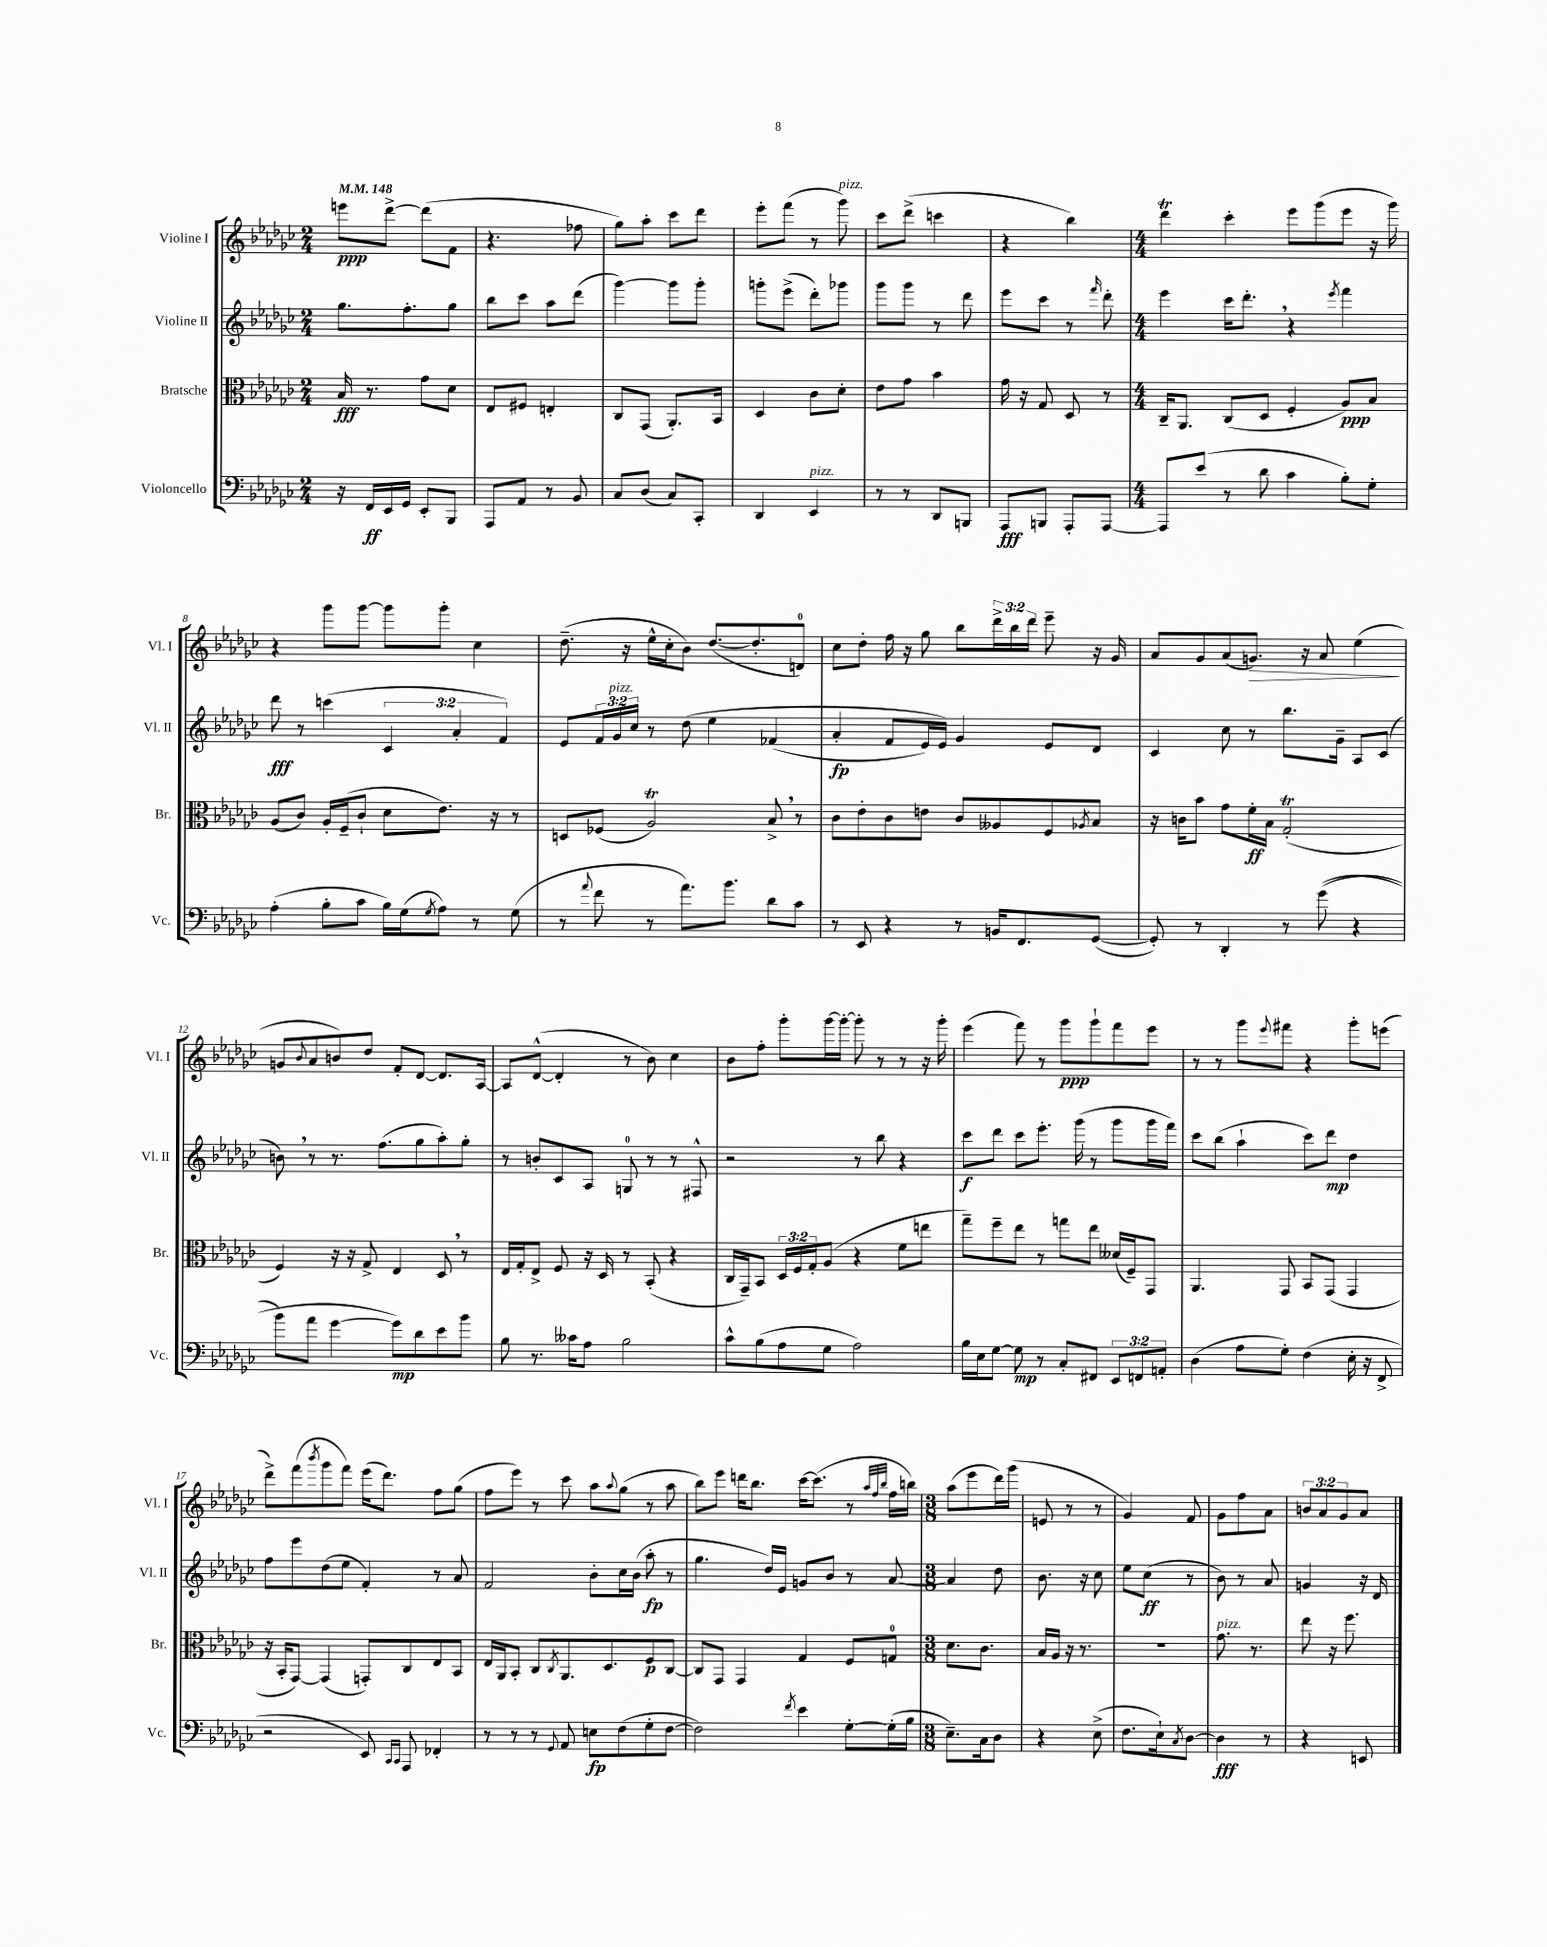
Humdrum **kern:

**kern	**dynam	**kern	**dynam	**kern	**dynam	**kern	**dynam
*part4	*part4	*part3	*part3	*part2	*part2	*part1	*part1
*staff4	*staff4	*staff3	*staff3	*staff2	*staff2	*staff1	*staff1
*I"Violoncello	*	*I"Bratsche	*	*I"Violine II	*	*I"Violine I	*
*I'Vc.	*	*I'Br.	*	*I'Vl. II	*	*I'Vl. I	*
*clefF4	*	*clefC3	*	*clefG2	*	*clefG2	*
*k[b-e-a-d-g-c-]	*	*k[b-e-a-d-g-c-]	*	*k[b-e-a-d-g-c-]	*	*k[b-e-a-d-g-c-]	*
*M2/4	*	*M2/4	*	*M2/4	*	*M2/4	*
*MM148	*	*MM148	*	*MM148	*	*MM148	*
=1	=1	=1	=1	=1	=1	=1	=1
16r	.	16B-/	fff	8.gg-\L	.	8eeen\L	ppp
16FF/LL	ff	8.r	.	.	.	.	.
16EE-/	.	.	.	.	.	[8ddd-^\J	.
16GG-/JJ	.	.	.	8.ff'\	.	.	.
8EE-'/L	.	8g-\L	.	.	.	(8ddd-\L]	.
8BBB-/J	.	8d-\J	.	8gg-\J	.	8f\J	.
=2	=2	=2	=2	=2	=2	=2	=2
8AAA-/L	.	8E-/L	.	8bb-\L	.	4.r	.
8AA-/J	.	8F#X/J	.	8ccc-\J	.	.	.
8r	.	4En'/	.	8aa-\L	.	.	.
8BB-/	.	.	.	(8ddd-\J	.	8ff-X\	.
=3	=3	=3	=3	=3	=3	=3	=3
8C-/L	.	8C-/L	.	[4ggg-\)	.	8gg-\L)	.
(8D-/J	.	(8GG-/J	.	.	.	8aa-'\J	.
8C-/L)	.	8.AA-'/L)	.	8ggg-\L]	.	8ccc-\L	.
8CC-'/J	.	.	.	8ggg-'\J	.	8ddd-\J	.
.	.	16BB-/Jk	.	.	.	.	.
=4	=4	=4	=4	=4	=4	=4	=4
4DD-/	.	4D-/	.	8gggn'\L	.	8eee-'\L	.
.	.	.	.	(8eee-^\J	.	(8fff\J	.
!LO:TX:a:i:t=pizz.	!	!	!	!	!	!	!
4EE-/	.	8c-\L	.	8ddd-'\L)	.	8r	.
!	!	!	!	!	!	!LO:TX:a:i:t=pizz.	!
.	.	8d-'\J	.	8ggg-X\J	.	8ggg-\)	.
=5	=5	=5	=5	=5	=5	=5	=5
8r	.	8e-\L	.	8ggg-\L	.	8ccc-\L	.
8r	.	8g-\J	.	8ggg-\J	.	(8ddd-^\J	.
8DD-/L	.	4b-\	.	8r	.	4cccn\	.
8BBBn/J	.	.	.	8ddd-\	.	.	.
=6	=6	=6	=6	=6	=6	=6	=6
8AAA-/L	fff	16g-\	.	8eee-\L	.	4r	.
.	.	16r	.	.	.	.	.
8BBBn/J	.	8G-/	.	8ccc-\J	.	.	.
8AAA-'/L	.	8D-/	.	8r	.	4bb-\)	.
.	.	.	.	16qqfff/	.	.	.
[8AAA-/J	.	8r	.	8ddd-'\	.	.	.
=7	=7	=7	=7	=7	=7	=7	=7
*M4/4	*	*M4/4	*	*M4/4	*	*M4/4	*
8AAA-/L]	.	16C-~/KL	.	4eee-\	.	4ddd-T\	.
.	.	8.AA-/J	.	.	.	.	.
(8e-/J	.	.	.	.	.	.	.
8r	.	(8C-/L	.	16ccc-\KL	.	4ccc-'\	.
.	.	.	.	8.ddd-',\J	.	.	.
8d-\	.	8D-/J	.	.	.	.	.
4c-\	.	4F'/	.	4r	.	8eee-\L	.
.	.	.	.	.	.	(8ggg-\	.
.	.	.	.	8qeee-/	.	.	.
8B-'\L)	.	8A-/L)	ppp	4fff\	.	8eee-\J	.
8G-'\J	.	8B-/J	.	.	.	16r	.
.	.	.	.	.	.	16ggg-\)	.
!!LO:LB:g=z
=8	=8	=8	=8	=8	=8	=8	=8
(4A-'\	.	(8A-/L	.	8ddd-\	fff	4r	.
.	.	8c-/J)	.	8r	.	.	.
8B-'\L	.	16A-'/LL	.	(4cccn\	.	8ggg-\L	.
.	.	(16F~/J	.	.	.	.	.
8c-\J	.	8c-`/J	.	.	.	[8ggg-\J	.
16B-\LL)	.	8d-\L	.	6c-/	.	8ggg-\L]	.
(16G-\J	.	.	.	.	.	.	.
8qG-/	.	.	.	.	.	.	.
8A-\J)	.	8.e-\J)	.	.	.	8ggg-'\J	.
.	.	.	.	6a-'/	.	.	.
8r	.	.	.	.	.	4cc-\	.
.	.	16r	.	.	.	.	.
.	.	.	.	6f/)	.	.	.
(8G-\	.	8r	.	.	.	.	.
=9	=9	=9	=9	=9	=9	=9	=9
8r	.	8Dn/L	.	8e-/L	.	(8.dd-~\	.
8qqa-/	.	.	.	.	.	.	.
8f\	.	(8F-X/J	.	24f/L	.	.	.
!	!	!	!	!LO:TX:a:i:t=pizz.	!	!	!
.	.	.	.	24g-/	.	.	.
.	.	.	.	.	.	16r	.
.	.	.	.	24cc-/JJ	.	.	.
8r	.	2A-T/)	.	8r	.	16ee-^^\LL	.
.	.	.	.	.	.	16cc-'\J	.
8.a-\L)	.	.	.	(8dd-\	.	8b-\J)	.
.	.	.	.	4ee-\	.	([8.dd-/L	.
8.b-\J	.	.	.	.	.	.	.
.	.	.	.	.	.	8.dd-'/]	.
8d-\L	.	8B-^,/	.	(4f-X/	.	.	.
8c-\J	.	8r	.	.	.	8dn/J)	.
=10	=10	=10	=10	=10	=10	=10	=10
8r	.	8c-\L	.	4a-'/	fp	8cc-\L	.
8EE-/	.	8e-'\	.	.	.	8dd-'\J	.
4r	.	8c-\	.	8f/L	.	16ff\	.
.	.	.	.	.	.	16r	.
.	.	8en\J	.	16e-/L)	.	8gg-\	.
.	.	.	.	16e-/JJ)	.	.	.
8r	.	8c-/L	.	4g-/	.	8bb-\L	.
16BBn/KL	.	8A--X/	.	.	.	24ddd-^\L	.
.	.	.	.	.	.	24bb-\	.
8.FF/	.	.	.	.	.	.	.
.	.	.	.	.	.	24ddd-\JJ	.
.	.	8F/	.	8e-/L	.	8eee-~\	.
.	.	8qA-X/	.	.	.	.	.
([8GG-/J	.	8B-/J	.	8d-/J	.	16r	.
.	.	.	.	.	.	16g-/	.
=11	=11	=11	=11	=11	=11	=11	=11
8GG-'/])	.	16r	.	4c-/	.	8a-/L	.
.	.	16cn\KL	.	.	.	.	.
8r	.	8b-\J	.	.	.	8g-/	.
4DD-'/	.	8g-\L	.	8cc-\	.	(8a-/	.
!	!	!	!	!	!	!	!LO:HP:b
.	.	16f'\L	ff	8r	.	8.gn/J)	>
.	.	16B-\JJ	.	.	.	.	.
8r	.	(2G-T'/	.	8.bb-\L	.	.	.
.	.	.	.	.	.	16r	.
((8g-\	.	.	.	.	.	8a-/	.
.	.	.	.	16g-~\Jk	.	.	.
4r	.	.	.	8A-/L	.	(4ee-\	.
.	.	.	.	(8c-/J	.	.	.
.	.	.	.	.	.	.	]
!!LO:LB:g=z
=12	=12	=12	=12	=12	=12	=12	=12
8b-\L)	.	4F/)	.	8bn,\)	.	8gn/L	.
.	.	.	.	.	.	8qqb-/	.
8a-\J	.	.	.	8r	.	8a-/	.
[4g-\	.	16r	.	8.r	.	8bn/)	.
.	.	16r	.	.	.	.	.
.	.	8G-^/	.	.	.	8dd-/J	.
.	.	.	.	(8.ff\L	.	.	.
8g-\L])	mp	4E-/	.	.	.	8f'/L	.
8d-\	.	.	.	8gg-\	.	[8d-/J	.
8e-\	.	8D-,/	.	8aa-'\)	.	8.d-/L]	.
8b-\J	.	8r	.	8gg-'\J	.	.	.
.	.	.	.	.	.	[16A-/Jk	.
=13	=13	=13	=13	=13	=13	=13	=13
8B-\	.	16E-/LL	.	8r	.	8A-/L]	.
.	.	16G-'/J	.	.	.	.	.
8.r	.	8E-^/J	.	8bn'/L	.	([8d-^^/J	.
.	.	8F/	.	8c-/	.	4d-'/]	.
16c--X\KL	.	.	.	.	.	.	.
8A-\J	.	16r	.	8A-/J	.	.	.
.	.	16D-/	.	.	.	.	.
2B-\	.	8r	.	8Gn/	.	8r	.
.	.	(8BB-'/	.	8r	.	8b-\)	.
.	.	4r	.	8r	.	4cc-\	.
.	.	.	.	8F#X^^/	.	.	.
=14	=14	=14	=14	=14	=14	=14	=14
8c-^^\L	.	16C-/LL	.	2r	.	8b-\L	.
.	.	16GG-~/J)	.	.	.	.	.
(8B-\	.	8BB-/J	.	.	.	8ff'\J	.
8A-\	.	24D-/LL	.	.	.	8ggg-'\L	.
.	.	24F/	.	.	.	.	.
.	.	24G-'/J	.	.	.	.	.
8G-\J	.	(8A-/J	.	.	.	[16ggg-\L	.
.	.	.	.	.	.	16ggg-'\JJ_	.
2A-\)	.	4r	.	8r	.	8ggg-'\]	.
.	.	.	.	8bb-\	.	8r	.
.	.	8f\L	.	4r	.	8r	.
.	.	8een\J	.	.	.	16r	.
.	.	.	.	.	.	16ggg-'\	.
=15	=15	=15	=15	=15	=15	=15	=15
16B-\LL	.	8gg-~\L)	.	8ccc-\L	f	(4eee-\	.
16E-\J	.	.	.	.	.	.	.
[8G-\J	.	8ff~\	.	8ddd-\J	.	.	.
8G-\]	mp	8ee-\J	.	8ccc-\L	.	8fff\)	.
8r	.	8r	.	8.eee-'\J	.	8r	.
8C-'/L	.	8ggn\L	.	.	.	8ggg-\L	ppp
.	.	.	.	(16ggg-\	.	.	.
8FF#X/J	.	8ee-\J	.	8r	.	8ggg-`\	.
12EE-/L	.	(16d--X/LL	.	8ggg-\L	.	8fff\	.
.	.	16F~/J)	.	.	.	.	.
12FFn/	.	.	.	.	.	.	.
.	.	8GG-/J	.	16ggg-\L	.	8eee-\J	.
12AAn'/J	.	.	.	.	.	.	.
.	.	.	.	16fff\JJ)	.	.	.
=16	=16	=16	=16	=16	=16	=16	=16
(4D-\	.	4.AA-/	.	8ccc-\L	.	8r	.
.	.	.	.	(8bb-\J	.	8r	.
8A-\L	.	.	.	4aa-`\	.	8ggg-\L	.
.	.	.	.	.	.	8qqeee-/	.
8G-'\J)	.	8GG-/	.	.	.	8fff#X\J	.
(4F\	.	8BB-/L	.	8ccc-\L)	.	4r	.
.	.	(8GG-/J	.	8ddd-\J	mp	.	.
16E-'\	.	4GG-/	.	4dd-\	.	8ggg-'\L	.
16r	.	.	.	.	.	.	.
8FF^/	.	.	.	.	.	(8eeen\J	.
!!LO:LB:g=z
=17	=17	=17	=17	=17	=17	=17	=17
2r	.	16r	.	8ff\L	.	8ddd-^\L)	.
.	.	16BB-'/KL	.	.	.	.	.
.	.	[8GG-/J)	.	8eee-\	.	(8fff\	.
.	.	.	.	.	.	8qbbb-/	.
.	.	(4GG-/]	.	(8dd-\	.	8ggg-\	.
.	.	.	.	8ee-\J	.	8fff\J)	.
8EE-/)	.	8GGn'/L)	.	4f'/)	.	(16eee-\KL	.
.	.	.	.	.	.	8.ddd-\J)	.
16qqCC-/LL	.	.	.	.	.	.	.
16qqCC-/JJ	.	.	.	.	.	.	.
8AAA-/	.	8C-/	.	.	.	.	.
4FF-X'/	.	8E-/	.	8r	.	8ff\L	.
.	.	8BB-/J	.	8a-/	.	(8gg-\J	.
=18	=18	=18	=18	=18	=18	=18	=18
8r	.	16E-/LL	.	2f/	.	8ff\L	.
.	.	16AA-/J	.	.	.	.	.
8r	.	8BB-'/J	.	.	.	8eee-\J)	.
8r	.	8C-/L	.	.	.	8r	.
8qqGG-/	.	8qC-/	.	.	.	.	.
8AA-/	.	8.AA-/	.	.	.	8ccc-\	.
8En\L	fp	.	.	8b-'\L	.	8aa-\L	.
.	.	8.D-/	.	.	.	.	.
.	.	.	.	.	.	8qqaa-/	.
(8F\	.	.	.	16cc-\L	.	(8gg-\J	.
.	.	.	.	(16b-\JJ	.	.	.
8G-'\	.	8F/	p	8aa-'\	fp	8r	.
[8F\J	.	[8C-/J	.	8r	.	8aa-\	.
=19	=19	=19	=19	=19	=19	=19	=19
2F\])	.	8C-/L]	.	4.gg-\	.	8bb-\L)	.
.	.	8GG-/J	.	.	.	8eee-\J	.
.	.	4GG-/	.	.	.	16dddn\KL	.
.	.	.	.	.	.	8.bb-\J	.
.	.	.	.	16dd-/LL)	.	.	.
.	.	.	.	16e-/JJ	.	.	.
8qf/	.	.	.	.	.	.	.
4e-\	.	4G-/	.	8gn/L	.	[16ccc-\KL	.
.	.	.	.	.	.	(8.ccc-\J]	.
.	.	.	.	8b-/J	.	.	.
[8G-'\L	.	8F/L	.	8r	.	8r	.
.	.	.	.	.	.	32qqaa-/LLL	.
.	.	.	.	.	.	32qqff/	.
.	.	.	.	.	.	32qqbb-/JJJ	.
(16G-'\L]	.	8Gn/J	.	[8a-/	.	16ff\LL	.
16B-\JJ	.	.	.	.	.	16bbn\JJ)	.
=20	=20	=20	=20	=20	=20	=20	=20
*M3/8	*	*M3/8	*	*M3/8	*	*M3/8	*
8.E-~\L)	.	8.d-\L	.	4a-/]	.	(8aa-\L	.
.	.	.	.	.	.	8eee-\	.
16C-\k	.	8.c-\J	.	.	.	.	.
8D-\J	.	.	.	8dd-\	.	16ddd-\L)	.
.	.	.	.	.	.	(16ggg-\JJ	.
=21	=21	=21	=21	=21	=21	=21	=21
4r	.	16B-/LL	.	8.b-\	.	8en/	.
.	.	16A-/JJ	.	.	.	.	.
.	.	16r	.	.	.	8r	.
.	.	8.r	.	16r	.	.	.
(8E-^\	.	.	.	8cc-\	.	8r	.
=22	=22	=22	=22	=22	=22	=22	=22
8.F\L	.	4.r	.	8ee-\L	.	4g-/)	.
.	.	.	.	(8cc-\J	ff	.	.
16E-`\k)	.	.	.	.	.	.	.
8qC-/	.	.	.	.	.	.	.
[8D-\J	.	.	.	8r	.	8f/	.
=23	=23	=23	=23	=23	=23	=23	=23
!	!	!LO:TX:a:i:t=pizz.	!	!	!	!	!
4D-\]	fff	8.g-\	.	8b-\)	.	8g-\L	.
.	.	.	.	8r	.	8ff\	.
.	.	8.r	.	.	.	.	.
8r	.	.	.	8a-/	.	8a-\J	.
=24	=24	=24	=24	=24	=24	=24	=24
4r	.	8ee-\	.	4gn/	.	12bn/L	.
.	.	.	.	.	.	12a-/	.
.	.	16r	.	.	.	.	.
.	.	.	.	.	.	12g-/	.
.	.	8.ff\	.	.	.	.	.
8EEn/	.	.	.	16r	.	8a-/J	.
.	.	.	.	16d-/	.	.	.
==	==	==	==	==	==	==	==
*-	*-	*-	*-	*-	*-	*-	*-
